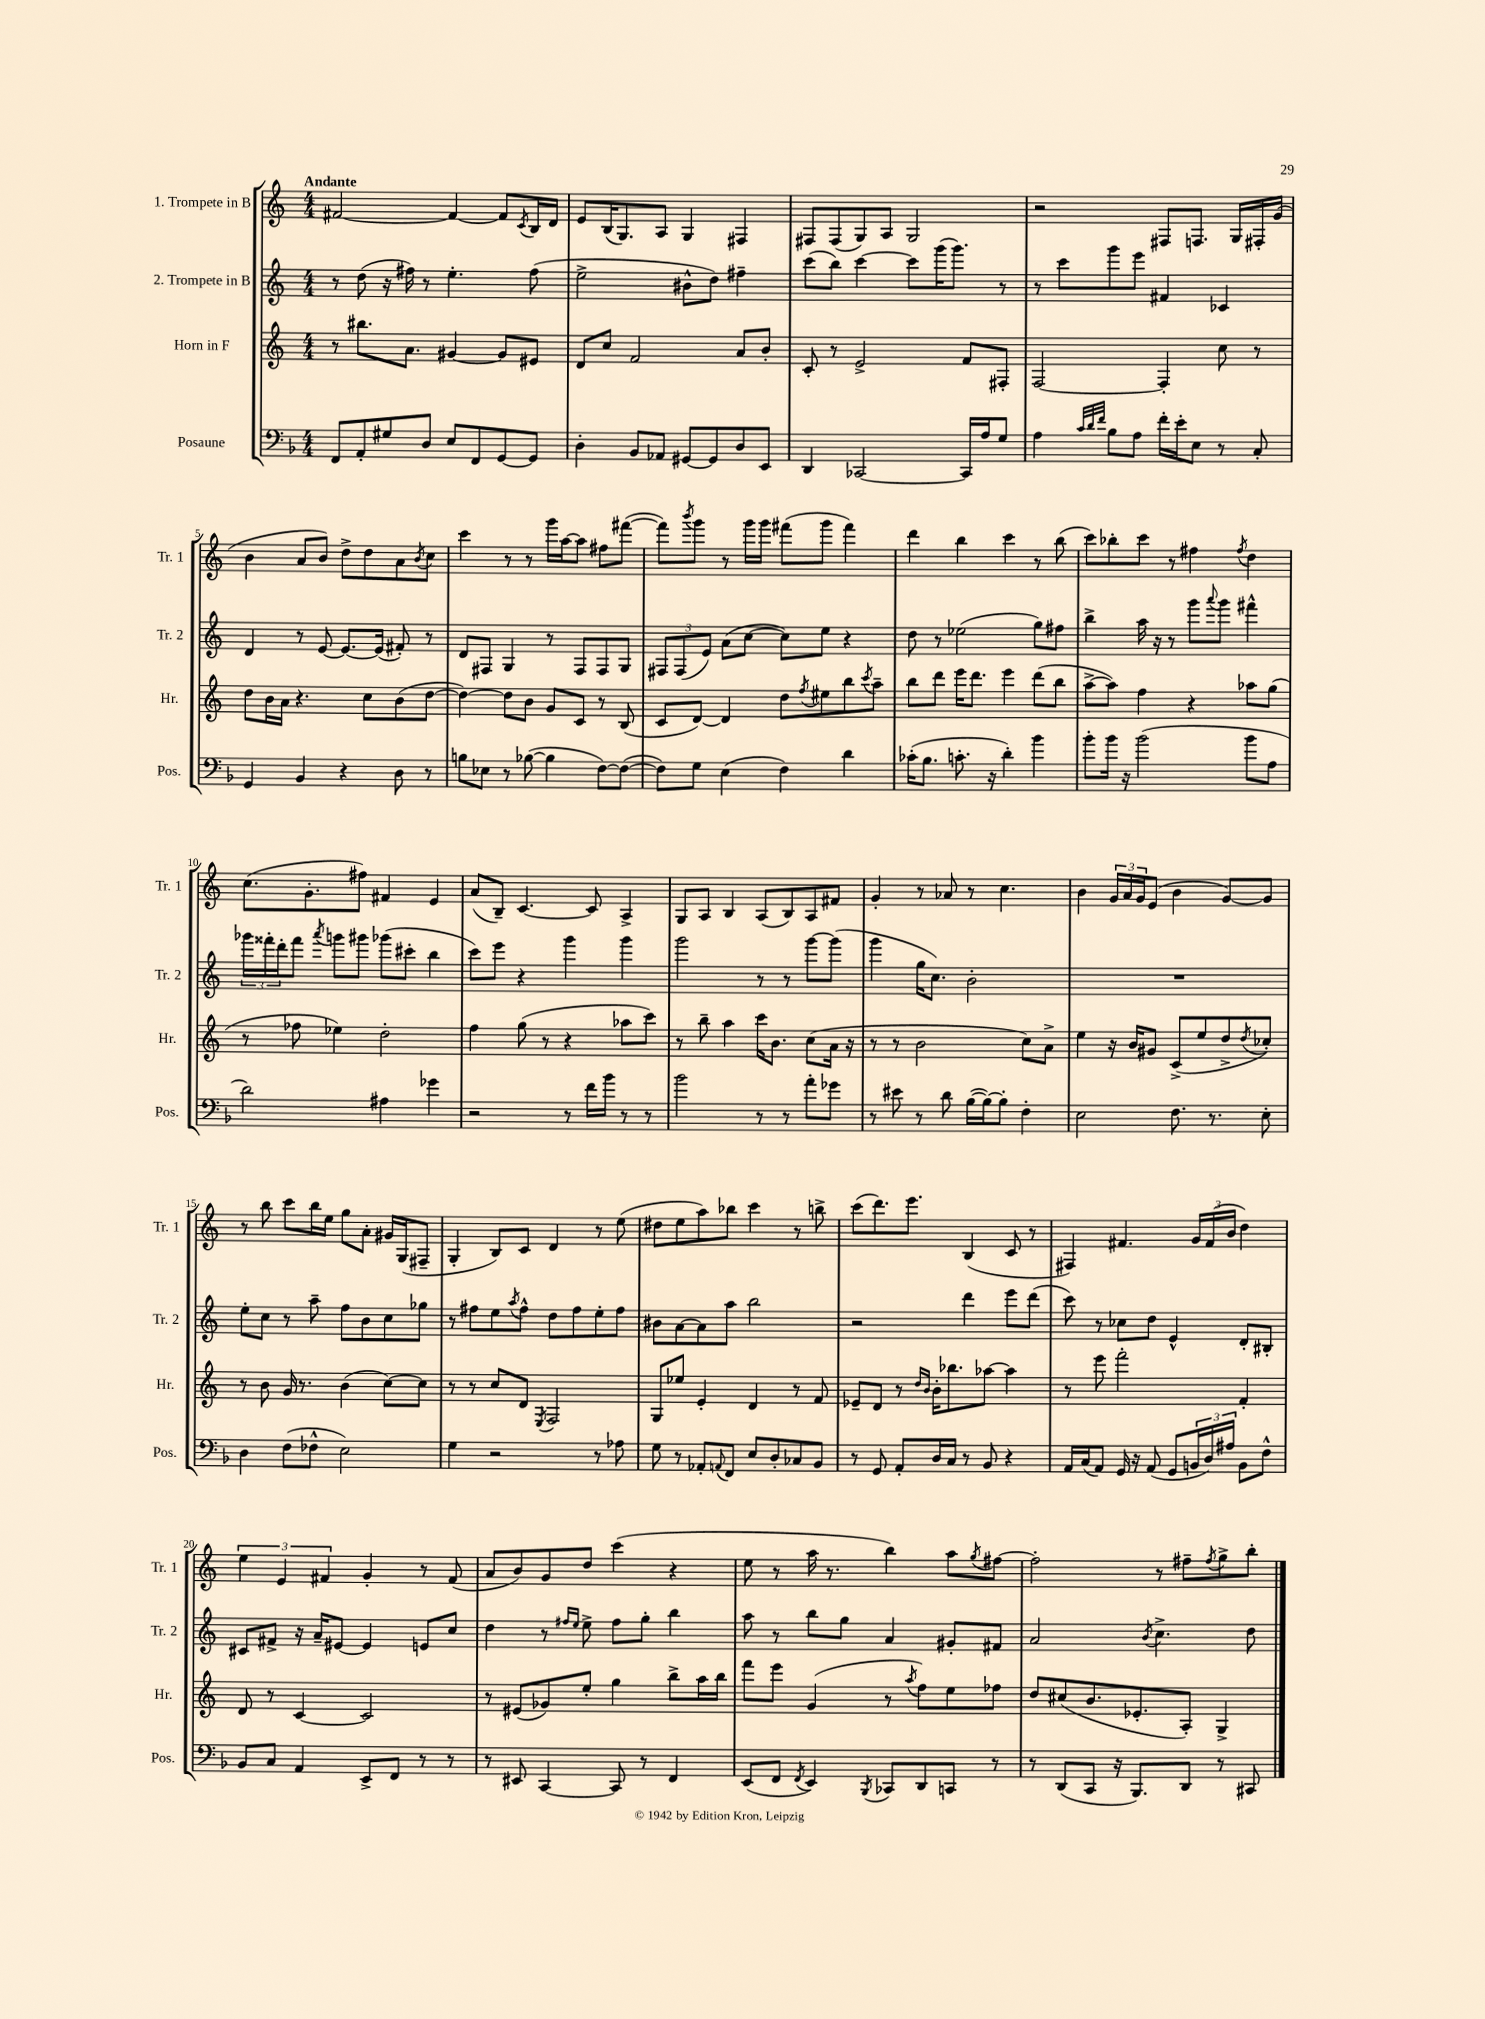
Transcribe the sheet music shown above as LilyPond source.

<<
\new StaffGroup <<
\new Staff = "s0" \with { instrumentName = "1. Trompete in B" shortInstrumentName = "Tr. 1" } {
    \clef treble \key c \major \numericTimeSignature \time 4/4 \tempo "Andante"
    fis'2~ fis'4~ fis'8 \acciaccatura { c'8 } b16 d'16 |
    e'8 b16( g8.) a8 g4 fis4 |
    fis8 fis8( g8) a8 g2 |
    r2 fis8 f8. g16 fis16-. g'16( |
    b'4 a'8 b'8) d''8-> d''8 a'8 \acciaccatura { b'8 } c''8 |
    c'''4 r8 r8 g'''16 a''16~ a''8 fis''8 fis'''8~( |
    fis'''8) \acciaccatura { b'''8 } g'''8 r8 g'''16 g'''16 fis'''8( g'''8 fis'''4) |
    d'''4 b''4 c'''4 r8 b''8( |
    c'''8) bes''8-. c'''8 r8 fis''4 \acciaccatura { fis''8 } d''4 |
    c''8.( g'8.-. fis''8) fis'4 e'4 |
    a'8( b8--) c'4.~ c'8 a4-> |
    g8 a8 b4 a8( b8) a8 fis'8 |
    g'4-. r8 aes'8 r8 c''4. |
    b'4 \tuplet 3/2 { g'16 a'16 g'16 } e'8( b'4 g'8~) g'8 |
    r8 b''8 c'''8 b''16 e''16 g''8 a'8-. gis'16 g16( fis8-- |
    g4-. b8) c'8 d'4 r8 e''8( |
    dis''8 e''8 a''8) bes''8 c'''4 r8 b''8-> |
    c'''8( d'''8.) e'''8. b4( c'8 r8 |
    fis4) fis'4. \tuplet 3/2 { g'16 fis'16( b'16 } d''4) |
    \tuplet 3/2 { e''4 e'4 fis'4 } g'4-. r8 fis'8( |
    a'8 b'8) g'8 d''8 c'''4( r4 |
    e''8 r8 a''16 r8. b''4) a''8 \acciaccatura { g''8 } fis''8~ |
    fis''2-. r8 fis''8-- \acciaccatura { fis''8 } g''8-> b''8-. \bar "|." |
}
\new Staff = "s1" \with { instrumentName = "2. Trompete in B" shortInstrumentName = "Tr. 2" } {
    \clef treble \key c \major \numericTimeSignature \time 4/4
    r8 d''8( r16 fis''16) r8 e''4.-. fis''8( |
    e''2-> bis'8-^ d''8) fis''4-- |
    c'''8( b''8) c'''4~ c'''8 g'''16( g'''8.) r8 |
    r8 c'''8 g'''8 e'''8 fis'4 ces'4 |
    d'4 r8 e'8~ e'8.~ e'16( fis'8-.) r8 |
    d'8 fis8 g4 r8 fis8 fis8 g8 |
    \tuplet 3/2 { fis8 fis8( e'8) } a'8( c''8~ c''8) e''8 r4 |
    d''8 r8 ees''2( g''8) fis''8 |
    b''4-> a''16 r16 r8 g'''8 \appoggiatura { a'''8 } g'''8 fis'''4-^ |
    \tuplet 3/2 { ges'''16 fisis'''16-. d'''16-. } fisis'''8 \acciaccatura { a'''8 } g'''8 gis'''8 ges'''8( cis'''8-. b''4 |
    c'''8) e'''8 r4 g'''4 g'''4 |
    g'''2 r8 r8 g'''8~ g'''8( |
    g'''4 g''16 c''8.) b'2-. |
    R1 |
    e''8-. c''8 r8 a''8-- f''8 b'8 c''8 ges''8 |
    r8 fis''8 e''8 \acciaccatura { a''8 } fis''8-^ d''8 fis''8 e''8-. fis''8 |
    bis'8 a'8~ a'8 a''8 b''2 |
    r2 d'''4 e'''8 d'''8( |
    c'''8) r8 ces''8 d''8 e'4-^ d'8-. bis8-. |
    cis'8 fis'8-> r16 a'16-- eis'8~ eis'4 e'8 c''8 |
    d''4 r8 \grace { fis''16 e''16 } e''8-> fis''8 g''8-. b''4 |
    a''8 r8 b''8 g''8 a'4 gis'8-. fis'8 |
    a'2 \acciaccatura { b'8 } c''4.-> d''8 \bar "|." |
}
\new Staff = "s2" \with { instrumentName = "Horn in F" shortInstrumentName = "Hr." } {
    \clef treble \key c \major \numericTimeSignature \time 4/4
    r8 bis''8. a'8. gis'4~ gis'8 eis'8 |
    d'8 c''8 f'2 a'8 b'8-. |
    c'8-. r8 e'2-> f'8 fis8-. |
    f2~ f4-. c''8 r8 |
    d''8 b'16 a'16 r4. c''8 b'8( d''8~ |
    d''4~) d''8 b'8 g'8 c'8 r8 b8( |
    c'8 d'8~) d'4 d''8 \acciaccatura { f''8 } eis''8 b''8 \acciaccatura { c'''8 } a''8-- |
    b''8 d'''8 e'''16 d'''8. e'''4 d'''8( b''8 |
    a''8~-> a''8) f''4 r4 aes''8 g''8( |
    r8 fes''8 ees''4) d''2-. |
    f''4 g''8( r8 r4 aes''8 c'''8) |
    r8 b''8-- a''4 c'''16 b'8. c''8( a'16 r16 |
    r8 r8 b'2 c''8) a'8-> |
    e''4 r16 b'16 gis'8 c'8->( e''8 d''8-> \acciaccatura { d''8 } ces''8-.) |
    r8 b'8 g'16 r8. b'4( c''8~) c''8 |
    r8 r8 c''8 d'8 \acciaccatura { e8 } f2 |
    g8 ees''8 e'4-. d'4 r8 f'8 |
    ees'8-- d'8 r8 \grace { d''16 b'16 } b'16-. bes''8. aes''8~ aes''4 |
    r8 e'''8 f'''2-. f'4-. |
    d'8 r8 c'4~ c'2 |
    r8 eis'8( ges'8) e''8-. g''4 b''8-> a''16 b''16 |
    f'''8 e'''8 g'4( r8 \acciaccatura { a''8 } f''8) e''8 fes''8 |
    d''8 cis''8( b'8. ees'8.-. a8-.) g4-> \bar "|." |
}
\new Staff = "s3" \with { instrumentName = "Posaune" shortInstrumentName = "Pos." } {
    \clef bass \key f \major \numericTimeSignature \time 4/4
    f,8 a,8-. gis8 d8 e8 f,8 g,8~ g,8 |
    d4-. bes,8 aes,8 gis,8~ gis,8 d8 e,8 |
    d,4 ces,2~ ces,16 a16 g8 |
    a4 \grace { c'32 d'32 f'32 } bes8 a8 f'16-. e'16-. e8 r8 c8-. |
    g,4 bes,4 r4 d8 r8 |
    b8 ees8 r8 bes8~( bes4 f8~) f8~( |
    f8) g8 e4( f4) d'4 |
    ces'16-.( bes8. c'8.-. r16 d'4-.) bes'4 |
    bes'8-. bes'16 r16 bes'2( bes'8 a8 |
    d'2) ais4 ges'4 |
    r2 r8 f'16 bes'16 r8 r8 |
    bes'2 r8 r8 a'8-. ges'8 |
    r8 eis'8 r8 d'8 bes16~( bes16~) bes8-. f4-. |
    e2 f8. r8. e8-. |
    d4 f8( fes8-^ e2) |
    g4 r2 r8 aes8 |
    g8 r8 aes,8-. \appoggiatura { a,8 } f,8 e8 d8-. ces8 bes,8 |
    r8 g,8 a,8-. d16 c16 r8 bes,8 r4 |
    a,16 c16( a,8) g,16 r16 a,8( g,8 \tuplet 3/2 { b,16 d16) ais16 } b,8 f8-^ |
    bes,8 c8 a,4 e,8-> f,8 r8 r8 |
    r8 eis,8 c,4~ c,8 r8 f,4 |
    e,8( f,8 \acciaccatura { f,8 } e,4) \acciaccatura { bes,,8 } ces,8 d,8 c,8 r8 |
    r8 d,8( c,8 r16 bes,,8.) d,8 r8 cis,8 \bar "|." |
}
>>
>>
